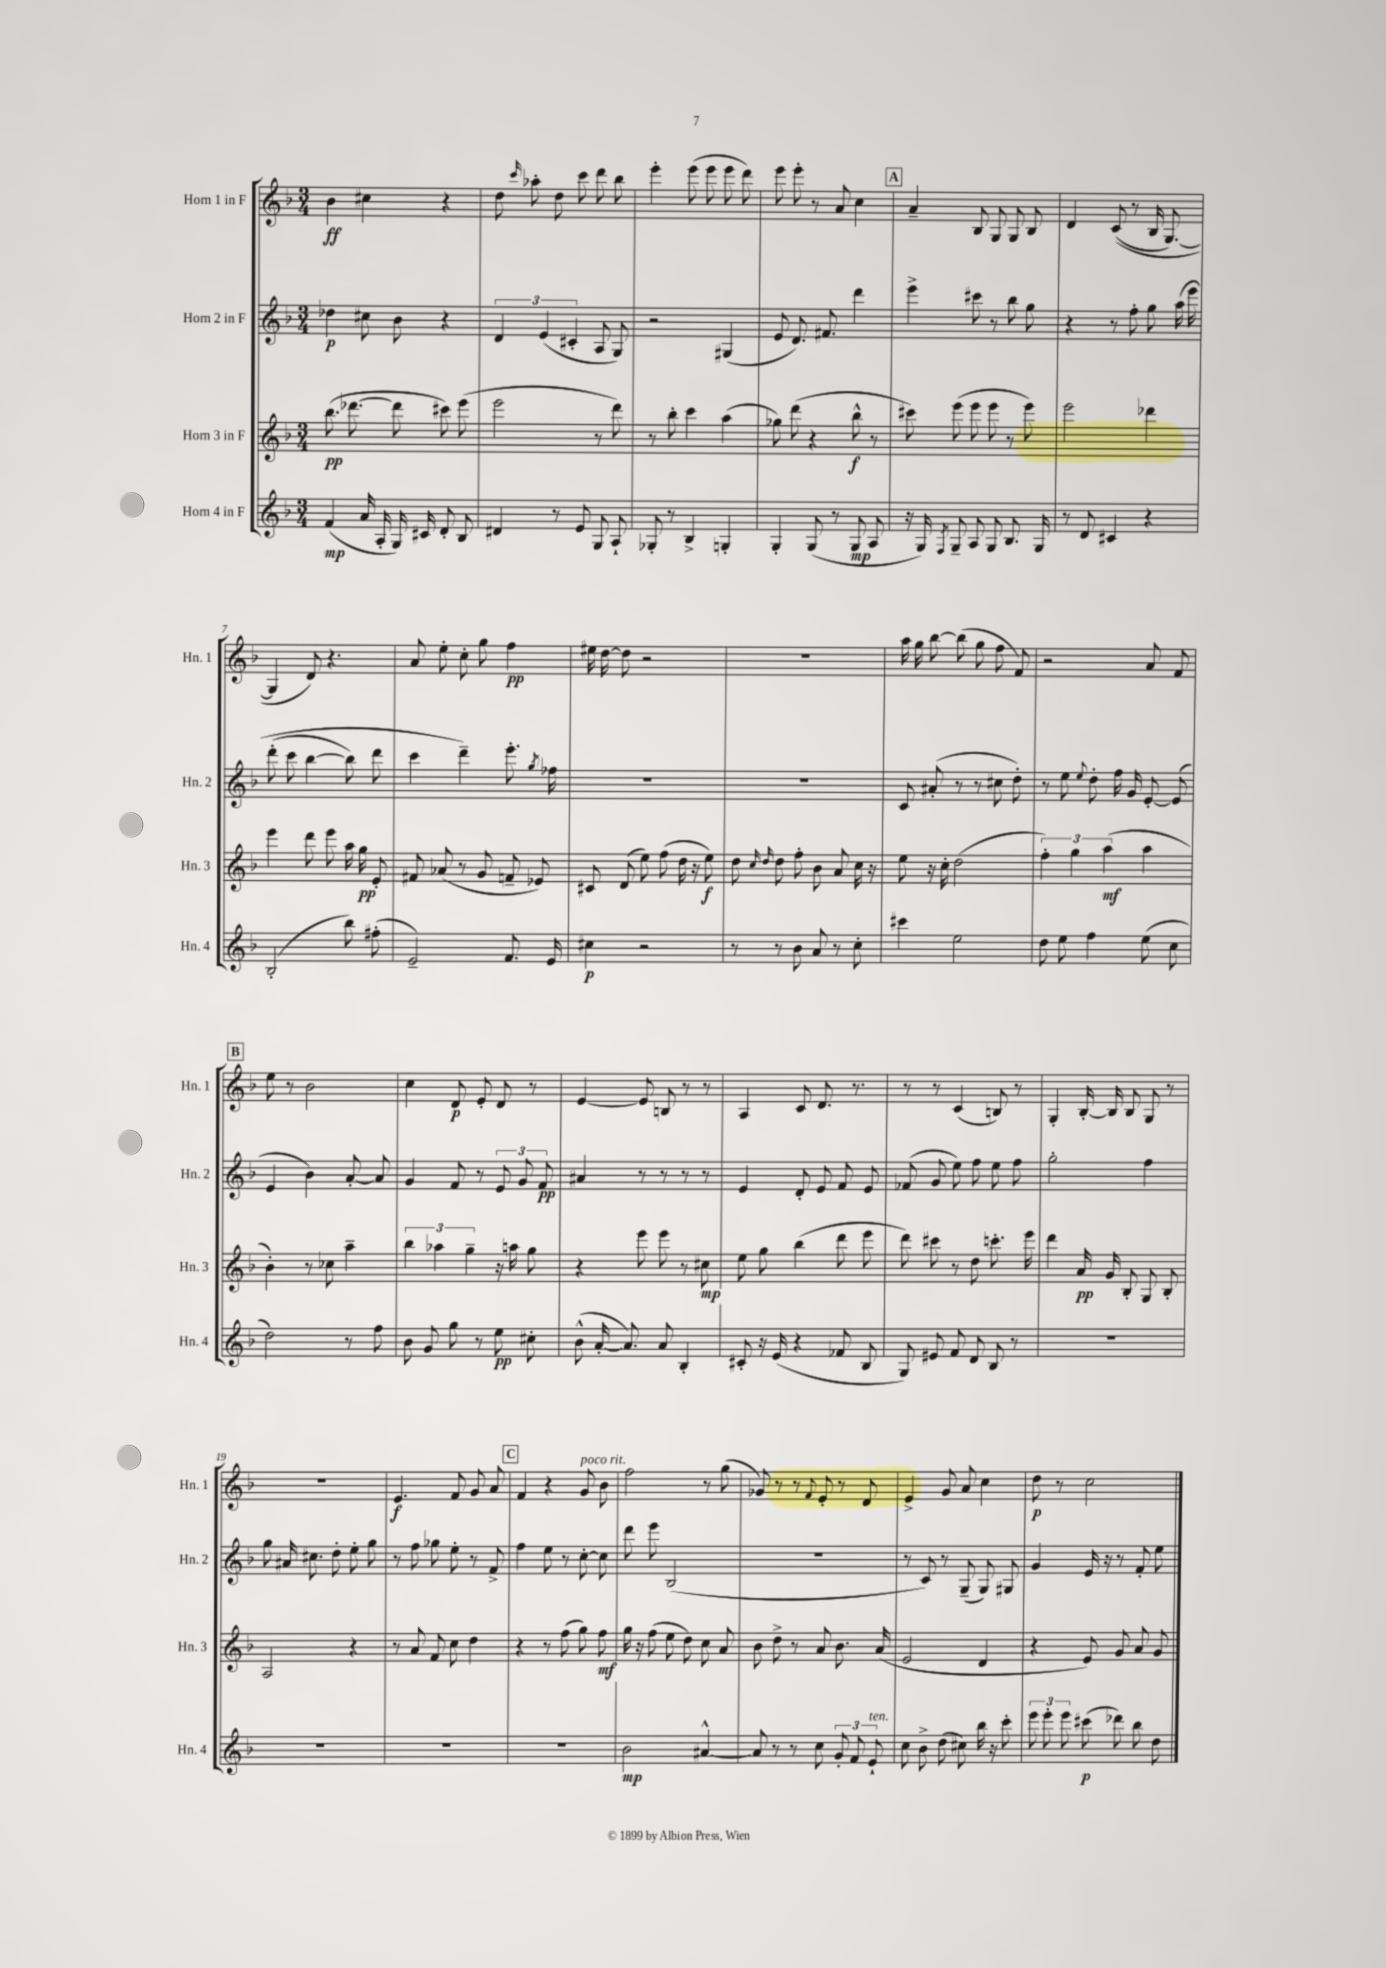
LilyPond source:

<<
\new StaffGroup <<
\new Staff = "s0" \with { instrumentName = "Horn 1 in F" shortInstrumentName = "Hn. 1" } {
    \clef treble \key f \major \numericTimeSignature \time 3/4
    \autoBeamOff bes'4\ff cis''4 r4 |
    d''8 \grace { c'''16 } aes''8-. d''8 c'''8 d'''8 bes''8 |
    e'''4-. e'''8( e'''8 e'''8 d'''8) |
    e'''8 e'''8-. r8 a'8 c''4 |
    \mark \markup { \box "A" } a'4-- bes8 g8 g8 bes8 |
    d'4 c'8(\( r8 bes16 g8.~) |
    g4 d'8\) r4. |
    a'8 e''8-. c''8-. g''8 f''4\pp |
    eis''16 d''16~ d''8 r2 |
    R2. |
    a''16 g''16 bes''8~ bes''8( g''8 f''8 f'8) |
    r2 a'8 f'8 |
    \mark \markup { \box "B" } e''8 r8 bes'2 |
    c''4 d'8\p e'8-. d'8 r8 |
    e'4~ e'8 b8 r8 r8 |
    a4 c'8 d'8. r8. |
    r8 r8 c'4( b8) r8 |
    g4-. bes16~-. bes16 bes8 g8 r8 |
    R2. |
    e'4.\f f'8 g'8 a'8 |
    \mark \markup { \box "C" } f'4 r4 g'8^\markup { \italic "poco rit." } bes'8 |
    f''2 r8 g''8( |
    ges'8) r8 r8 \appoggiatura { f'8 } e'8-. r8 d'8 |
    e'4-> g'8 a'8 c''4 |
    d''8\p r8 c''2 \bar "|." |
}
\new Staff = "s1" \with { instrumentName = "Horn 2 in F" shortInstrumentName = "Hn. 2" } {
    \clef treble \key f \major \numericTimeSignature \time 3/4
    \autoBeamOff des''4\p cis''8 bes'8 r4 |
    \tuplet 3/2 { d'4 e'4( cis'4-. } a8 g8) |
    r2 gis4( |
    e'8 d'8.) fis'8. d'''4 |
    \mark \markup { \box "A" } e'''4-> cis'''8 r8 bes''8 g''8 |
    r4 r8 f''8-. g''8 a''16\( e'''16 |
    d'''8-.( c'''8 bes''4~ bes''8) d'''8 |
    c'''4 d'''4--\) e'''8.-. \acciaccatura { g''8 } fes''16 |
    R2. |
    R2. |
    c'8 ais'8-.( r8 r8 cis''8 d''8-.) |
    r8 e''8 \appoggiatura { e''8 } d''8-. f''16 g'16 e'8~-. e'8( |
    \mark \markup { \box "B" } e'4 bes'4) a'8~-. a'8 |
    g'4 f'8 r8 \tuplet 3/2 { e'8 g'8 f'8\pp } |
    ais'4 r8 r8 r8 r8 |
    e'4 d'8-. e'8 f'8 e'8 |
    fes'8( g'8 e''8) f''8 e''8 f''8 |
    g''2-. f''4 |
    g''8 ais'16 cis''8. d''8-. e''8-. g''8 |
    r8 f''8 ges''8 e''8-. r8 f'8-> |
    \mark \markup { \box "C" } f''4 e''8 r8 c''8~-. c''8 |
    d'''8 e'''8 bes2( |
    R2. |
    r8 c'8) r8 g8--( g8) gis8 |
    g'4 e'16 r16 r8 f'8-. e''8 \bar "|." |
}
\new Staff = "s2" \with { instrumentName = "Horn 3 in F" shortInstrumentName = "Hn. 3" } {
    \clef treble \key f \major \numericTimeSignature \time 3/4
    \autoBeamOff bes''8.\pp( des'''8.~ des'''8 cis'''8) e'''8( |
    e'''2 r8 d'''8) |
    r8 bes''8-. c'''4 a''4( |
    ges''8) d'''8( r4 bes''8-^\f r8 |
    \mark \markup { \box "A" } cis'''8) e'''8( e'''8 e'''8 r8 e'''8) |
    e'''2 des'''4 |
    e'''4 d'''8 e'''8 a''16 g''16\pp e'8-. |
    fis'8 aes'8( r8 g'8 f'8-- ees'8) |
    cis'8 d'8( e''8) f''8( d''16 r16 e''8\f) |
    d''8 \grace { c''16 d''16 } d''8 f''8-. bes'8 a'8 c''16 r16 |
    e''8 r16 c''16-. d''2( |
    \tuplet 3/2 { f''4-.) g''4 a''4\mf( } a''4 |
    \mark \markup { \box "B" } bes'4-.) r8 ces''8 a''4-- |
    \tuplet 3/2 { bes''4 aes''4 g''4-- } r16 a''16 g''8 |
    r4 e'''8 e'''8 r8 cis''8\mp |
    e''8 g''8 bes''4( d'''8 e'''8 |
    d'''8) cis'''8 r8 d''8 c'''8.-. e'''16 |
    d'''4 a'16\pp g'16 bes8-. g8 bes8-. |
    a2 r4 |
    r8 a'8 f'8 c''8 d''4 |
    \mark \markup { \box "C" } r4 r8 f''8( g''8) f''8\mf |
    g''16 r16 f''8( e''8 d''8) c''8 a'8 |
    bes'8 d''8-> r8 a'8 bes'8. a'16( |
    e'2 d'4 |
    r4 e'8) g'8 a'8 g'8 \bar "|." |
}
\new Staff = "s3" \with { instrumentName = "Horn 4 in F" shortInstrumentName = "Hn. 4" } {
    \clef treble \key f \major \numericTimeSignature \time 3/4
    \autoBeamOff f'4\mp( a'16 a16-. g16) cis'16 d'8-. bes8 |
    dis'4 r8 e'8 g8 a8-! |
    ges8-. r8 bes4-> g4-. |
    g4-. g8( r8 g8\mp a8 |
    \mark \markup { \box "A" } r16 g16) \acciaccatura { f8 } g8-- a8 g8 bes8. g16 |
    r8 d'8 cis'4 r4 |
    bes2-.( bes''8) fis''8-.( |
    e'2--) f'8. e'16 |
    cis''4\p r2 |
    r8 r8 bes'8 a'8 r8 c''8-. |
    cis'''4 e''2 |
    d''8 e''8 f''4 e''8( c''8 |
    \mark \markup { \box "B" } d''2) r8 f''8 |
    bes'8 g'8 g''8 r8 e''8\pp cis''8-. |
    bes'8-^( a'16~-. a'8.) a'8 bes4-. |
    cis'8-. r16 e'16( r4 fes'8 bes8 |
    g8) eis'8 f'8 d'8 bes8 r8 |
    R2. |
    R2. |
    R2. |
    \mark \markup { \box "C" } R2. |
    bes'2\mp ais'4~-^ |
    ais'8 r8 r8 c''8 \tuplet 3/2 { g'8-. f'8 e'8-!^\markup { \italic "ten." } } |
    c''8 bes'8-> d''8( cis''8) bes''16 r16 c'''8-. |
    \tuplet 3/2 { e'''8 e'''8-. e'''8 } cis'''8\p( des'''8) bes''8 d''8 \bar "|." |
}
>>
>>
